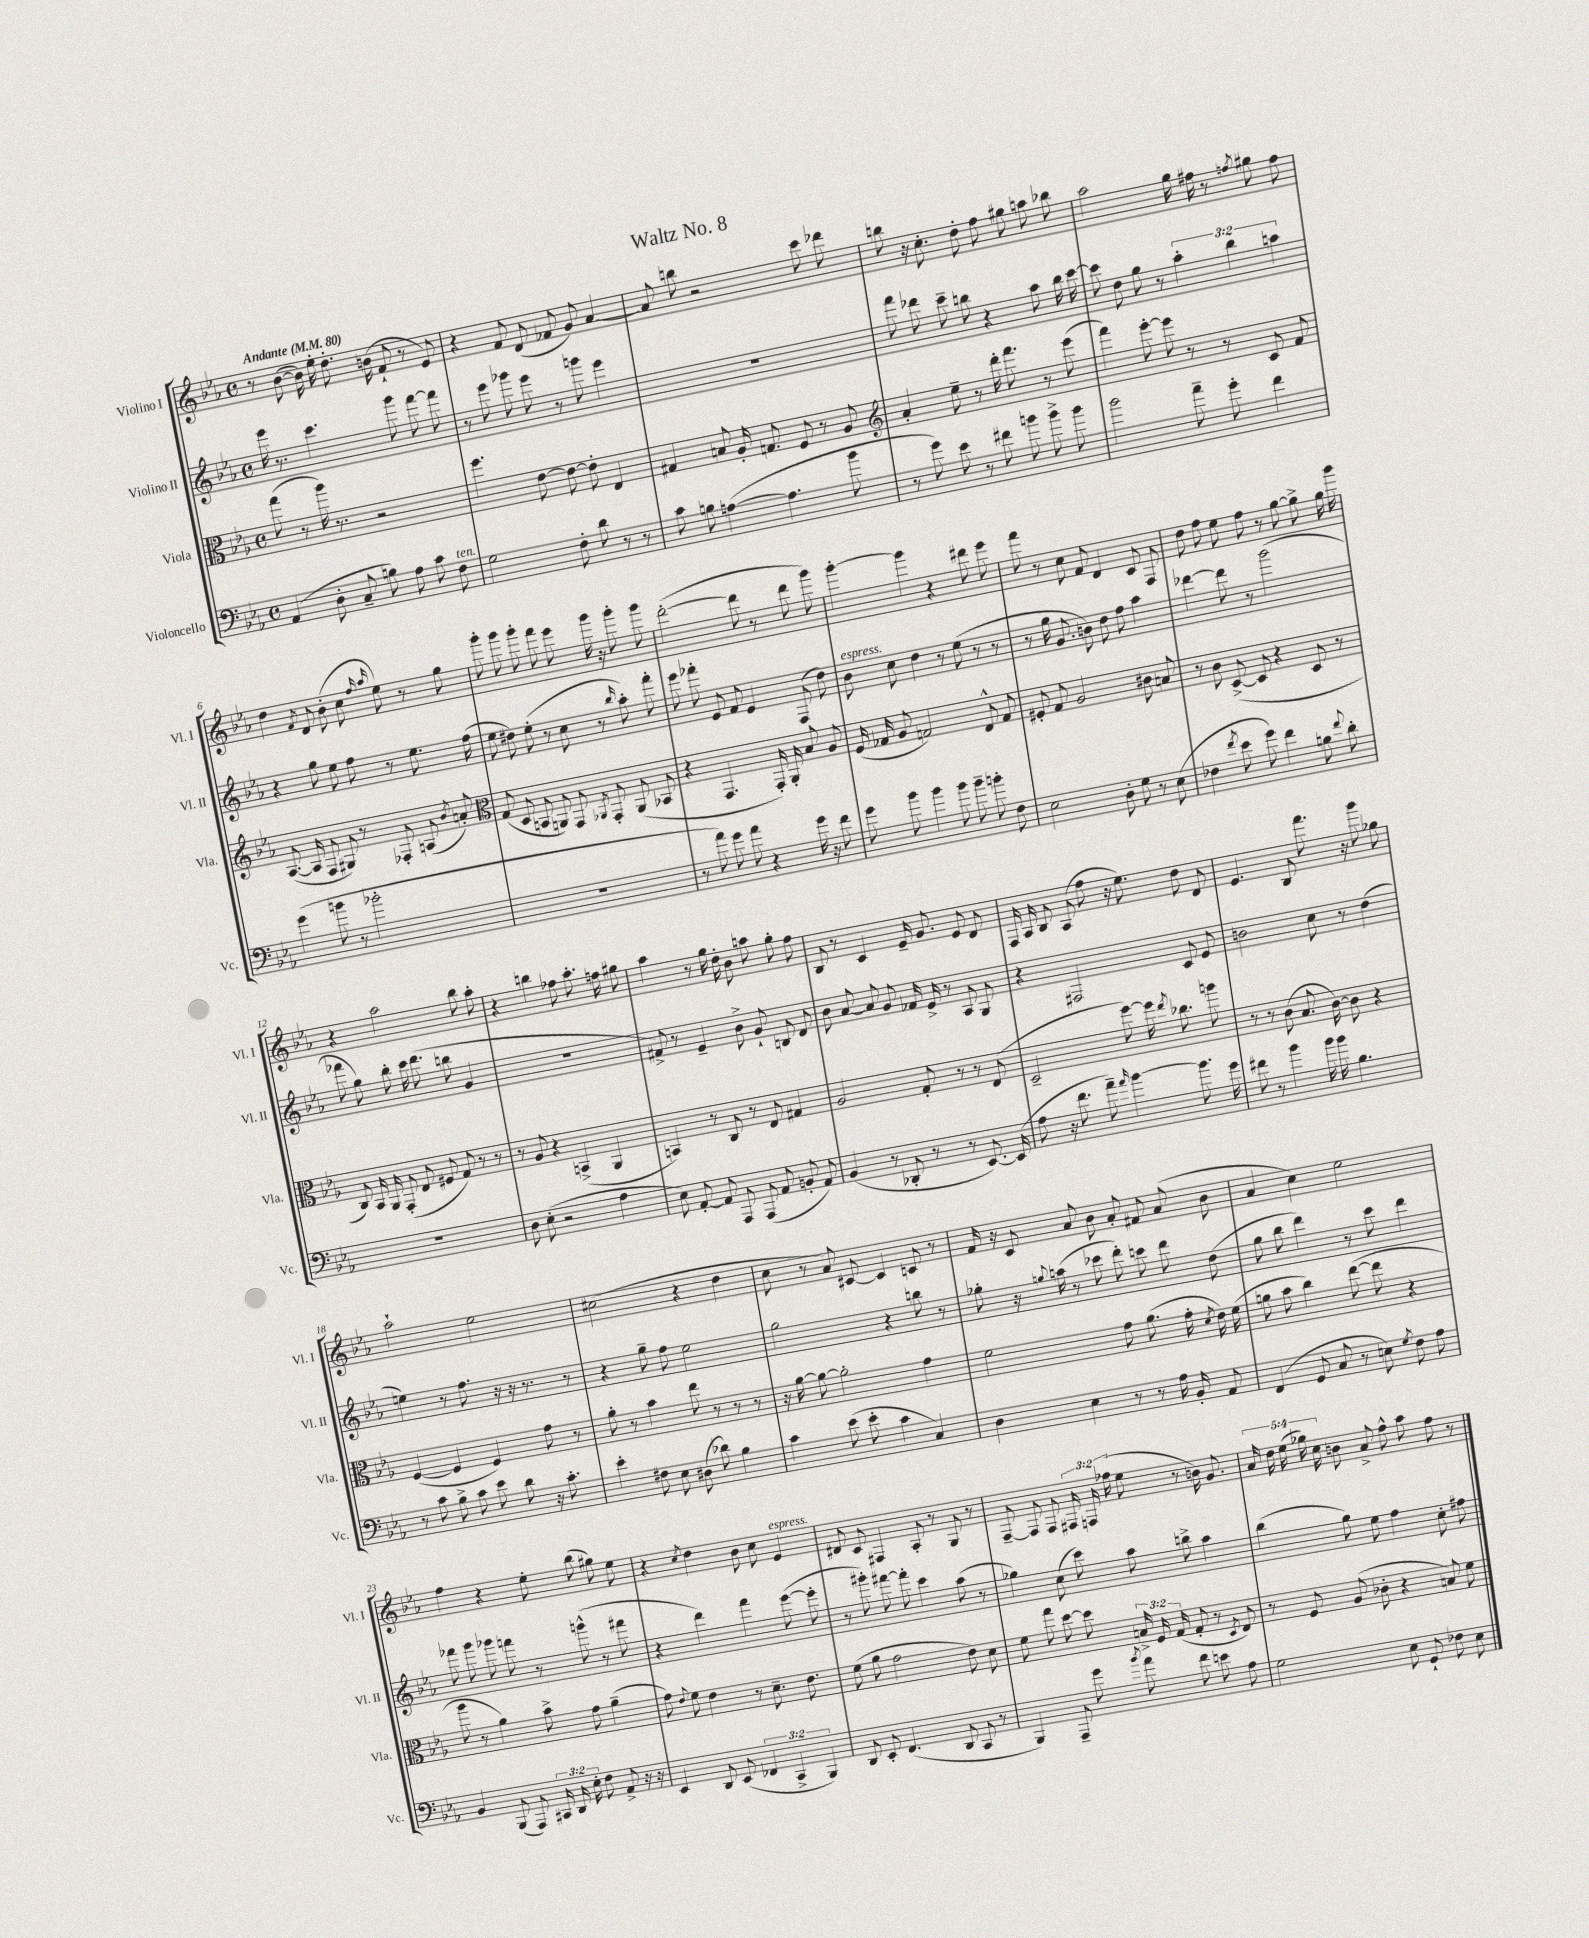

**kern	**kern	**kern	**kern
*staff4	*staff3	*staff2	*staff1
*clefF4	*clefC3	*clefG2	*clefG2
*k[b-e-a-]	*k[b-e-a-]	*k[b-e-a-]	*k[b-e-a-]
*M4/4	*M4/4	*M4/4	*M4/4
*met(c)	*met(c)	*met(c)	*met(c)
*MM80	*MM80	*MM80	*MM80
(4AA-/	(8gg\	16eee-\	8r
.	.	8.r	.
.	8r	.	([8b-\
8D'\	16aa-\)	4.ccc\	16b-\])
.	8.r	.	16ee-'\
8C~/	.	.	8.dd'\
8B\)	2r	.	.
.	.	.	(16b\
8A-\	.	8ggg\	8f`/
8c\	.	[8fff\	8r
8F\	.	8fff\]	8e-/)
=	=	=	=
2G\	4.ff\	8r	4r
.	.	8eee-\	.
.	.	8ggg-\	8f/
.	[8e-\	8eee-\	(8d/
8F'\	8e-\_	8r	8f-/
8d\	8e-'\]	8ggg\	8g/)
8r	4E-/	4eee-\	[4a-/
8r	.	.	.
=	=	=	=
8c\	4G#/	1r	8a-/]
8B\	.	.	8bb\
([4A\	8B/	.	2r
.	16A-'/	.	.
.	8.G/	.	.
4.A\]	.	.	.
.	8F/	.	.
.	8r	.	8ccc\
8b-\	8A-/	.	8ddd-\
=	=	=	=
*	*clefG2	*	*
8r	4a-'/	8fff\	8bb\
8g\)	.	8ddd-\	16r
.	.	.	8.cc'\
8e-\	8ee-~\	8ccc~\	.
8r	8r	8bb\	8dd'\
8f#\	16ddd'\	4r	8ff\
.	8.fff\	.	.
8b\	.	.	8gg#\
8b^\	8r	8aa-\	8aa\
8b\	(8eee-\	16bb\	8bb-\
.	.	[16ccc\	.
=	=	=	=
2b-\	4fff\)	8ccc\]	2aa-\
.	.	8dd\	.
.	[8eee-'\	8gg\	.
.	8eee-\]	8r	.
8a-~\	8r	6aa-'\	16gg\
.	.	.	16ff#\
8g'\	8r	.	8r
.	.	6bb-\	.
.	.	.	8qff/
4f\	8c/	.	8gg#\
.	.	6aa\	.
.	8f/	.	8ff\
=	=	=	=
(4g\	([8.A-/	4r	4dd\
.	16A-/]	.	.
.	.	.	8qf/
8b\	8F/	8gg\	8d/
8r	8G#/)	8ee-\	(8b-'\
2b-'\	8r	8ff\	8cc\
.	.	.	16qqff/
.	.	.	16qqaa-/
.	8F-'/	8r	8ee-\)
.	(8A/	8.ee-\	8r
.	8qb-/	.	.
.	8a'/)	.	8gg\
.	.	(16ff\	.
=	=	=	=
*	*clefC3	*	*
1r	(8G/	8ee-\	8ggg'\
.	8D/	8dd#\)	8ggg\
.	8BB/	(8ee-'\	8ggg'\
.	8AA/)	8r	8fff\
.	8GG/	8cc\	8eee-\
.	8qAA-/	.	.
.	8GG'/	8r	16ggg\
.	.	.	16r
.	.	16qqbb-/	.
.	(8AA-/	8aa-'\)	8ggg'\
.	8BB-/	8fff'\	8ggg\
=	=	=	=
8r	4r	8eee-\	([2ddd'\
8a-\)	.	8fff-'\	.
8g\	4.GG/	8e-/	.
8a-\	.	8f/	.
4r	.	4e-/	8ddd\]
.	16GG'/)	.	8r
.	16AA-'/	.	.
16g\	8B-/	(8F/	8ddd\
16r	.	.	.
8f\	8A-/	8dd\)	8ggg\)
=	=	=	=
8g\	(16F/	8b-\	[4ggg'\
.	16G-/	.	.
8b-\	8A-/	8cc\	.
4b-\	2G/)	4dd\	4ggg\]
8b-\	.	8r	4r
8b-~\	.	(8ee-\	.
8b'\	8E-^^/	8r	8ddd#\
8F\	8G/	8r	8eee-\
=	=	=	=
2E-\	8F#'/	8r	8fff\
.	8G/	16gg\	8r
.	.	8.g/	.
.	2A-/	.	8cc\
.	.	8b\)	8f/
8D'\	.	8dd\	4d/
8G\	.	8ff\	.
8r	8c#\	4aa-\	8c/
(8E-\	8B/	.	8F/
=	=	=	=
4F-\	8r	[4ddd-\	8dd\
.	8c\	.	8ff\
8qf/	.	.	.
8e-\	([8D^/	8ddd-\]	8ee-\
8g\)	8D/]	8r	8ff\
4f\	4r	(2ggg\	8r
.	.	.	[8gg\
8B\	8D/	.	8gg^\]
8qqf/	.	.	.
8d'\	8r	.	16gg\
.	.	.	16ggg\
=	=	=	=
1r	8C/)	8fff-\	4r
.	16BB-/	8gg\)	.
.	16AA-/	.	.
.	(8GG'/	8bb-'\	2aa-\
.	8E-/	16ccc\	.
.	.	(8.ddd\	.
.	8F#/	.	.
.	8G/)	8bb\	.
.	8r	4g/	8bb-\
.	8r	.	8aa-'\
=	=	=	=
8D\	8r	1r	4r
(8E-'\	8A-/	.	.
2r	4r	.	4bb\
.	(4BB^/	.	8ff-\
.	.	.	8.aa-'\
4A-\	4AA-/	.	.
.	.	.	16ff\
.	.	.	8gg#\
=	=	=	=
8E-\)	4BB/)	8f#^/)	4aa-\
[8AA-'/	.	8r	.
8AA-/]	8r	4e-~/	8r
8AAA-/	8C/	.	16gg\
.	.	.	16dd'\
(8AAA-/	8r	8b-^\	8b-\
8AA-/	8E-/	8g`/	8aa\
8BB'/	4G#/	8B/	8gg'\
8AA-/)	.	8d/	8ff\
=	=	=	=
(4BB-/	2A-/	8b-\	8B-/
.	.	[8a-/	8r
8r	.	8a-/]	4c/
8DD-'/	.	8g/	.
8r	8G'/	16f-/	16e-~/
.	.	16e-^/	8.g/
8r	8r	8r	.
[8.EE-/)	8r	8A-/	8e-/
.	(8E-/	8G/	8d/
(16EE-/]	.	.	.
=	=	=	=
8A-\	2D~/	4r	16F/
.	.	.	16A-/
16r	.	.	8B-/
8.f\	.	.	.
.	.	2F#/	(8A-/
8a-~\)	.	.	8ff\
16qqa-/	.	.	.
[4b-\	[8ff\)	.	16r
.	.	.	8.ee-\)
.	16ff\]	.	.
.	8qee-/	.	.
.	8.cc-\	.	.
8.b-\]	.	8c/	8dd\
.	8aa\	8e-/	8d/
16g\	.	.	.
=	=	=	=
8f#\	8r	2b\	4.e-/
8r	8r	.	.
4b-\	(8c\	.	.
.	8.B-/	.	8B-/
16b-\	.	8cc\	8.fff\
16b-\	[16c\)	.	.
4.B-\	8c\]	8r	.
.	.	.	16r
.	4r	(4dd\	8ggg\
.	.	.	8gg-\
=	=	=	=
8r	([4F/	4ee\)	2aa-`\
8c\	.	.	.
8B-^\	4F/]	8r	.
8c\	.	8.ff\	.
8e-\	4F/)	.	2ee-\
.	.	16r	.
8d\	.	16r	.
.	.	8.r	.
16r	8g\	.	.
8.c'\	.	.	.
.	8r	8r	.
=	=	=	=
4e-'\	8a-'\	4r	(2cc#\
.	8r	.	.
8F#\	4b-\	8gg~\	.
8E-\	.	8ff\	.
(8D#\	8ee-\	2ee-\	4r
8d-\)	8r	.	.
4B-\	8r	.	4dd\
.	8r	.	.
=	=	=	=
4c\	16r	2gg\	8cc\
.	[16a-\	.	.
.	8a-\_	.	8r
(8e-\	2a-'\]	.	8a-/)
8e-'\	.	.	[8c#/
4c\	.	4r	4c#/]
4C/)	4g\	8bb\	8c/
.	.	8r	8r
=	=	=	=
4D\	2f\	8gg-'\	16f/
.	.	.	16r
.	.	16r	8c/
.	.	8qqgg/	.
.	.	(16aa\	.
4E-\	.	8r	8a-/
.	.	8ccc-\	8b-\
8r	8g\	8ddd'\)	8a-'/
8r	(8.a-\	8ccc\	8f#/
16A-\	.	8ddd\	(8a-/
16BB-'/	16g'\	.	.
.	8qd/	.	.
8AA-/	16e-\)	(8dd\	8b-\
.	(16f\	.	.
=	=	=	=
(4FF/	8a\	8gg\	4a-/
.	8b-\	8bb-\	.
8GG/	4cc\)	4ddd\)	4cc\)
8C/	.	.	.
8r	([8ee-\	8r	2ee-\
8E\)	8ee-\]	8ccc\	.
8qG/	.	.	.
8F\	4r	4ddd\	.
8A-\	.	.	.
=	=	=	=
4BB-/	8aa-\	8fff-\	4ff\
.	8r	8ggg\	.
(8BBB-/	4a-\)	8ggg-\	4r
8AAA-/)	.	8fff\	.
24CC#/	8b-^\	8r	8ee-'\
24DD/	.	.	.
24E-'\	.	.	.
8F\	8g\	(8ggg^^\	(8bb-\
8AA-^/	(4a-~\	8r	8gg#\)
16r	.	8fff#\	8ee-\
16r	.	.	.
=	=	=	=
4EE-/	8g\)	4r	4r
.	8qqe-/	.	.
.	8f\	.	.
.	.	.	8qcc/
8DD/	4e-\	4ddd\)	4dd\
(8EE-/	.	.	.
6FF-/	8r	4fff\	8b-\
.	8.d~\	.	8cc\
6CC^/	.	.	.
.	.	([8eee-\	4e-/
.	8.e-\	.	.
6BBB-/)	.	.	.
.	.	8eee-'\]	.
=	=	=	=
8DD/	(8f\	8r	8d#/
8EE-'/	8a-\	8ggg#'\)	8c/
(4.FF/	2g\	[8fff#\	4F#/
.	.	8fff#'\]	.
.	.	4ccc\	8A-'/
8DD/	.	.	8r
8CC/	8e-\)	(8aa-\	8G/
8r	8d\	8r	8r
=	=	=	=
4BBB-/)	8f\	4gg-\)	[8F~/
.	8gg\	.	8F/]
8AAA-~/	[8dd\	(8cc\	8F/
8g\	8dd\]	8ccc\)	24F#/
.	.	.	24F/
.	.	.	(24ff-\
8qb-/	.	.	.
8a-\	24B^/	8aa-\	8ee-\
.	24F/	.	.
.	(24G/	.	.
8f\	8G'/	8bb^\	8r
8e\	8r	4aa-\	16b\)
.	.	.	8.g/
.	8qD/	.	.
8A-\	8E-/)	.	.
=	=	=	=
2G\	8r	(4bb-\	20a-/
.	.	.	20dd\
.	.	.	(20ee-\
.	8F/	.	.
.	.	.	20gg-\)
.	.	.	20cc\
.	(8A-/	8gg\)	8b\
.	8c-'\	8ee-\	8a-^/
8E-\	4r	4ff\	8ff^^\
8GG`/	.	.	8aa-\
8F-\	8B/)	8cc'\	8ff\
8E-\	8f\	8ff#\	8r
==	==	==	==
*-	*-	*-	*-
